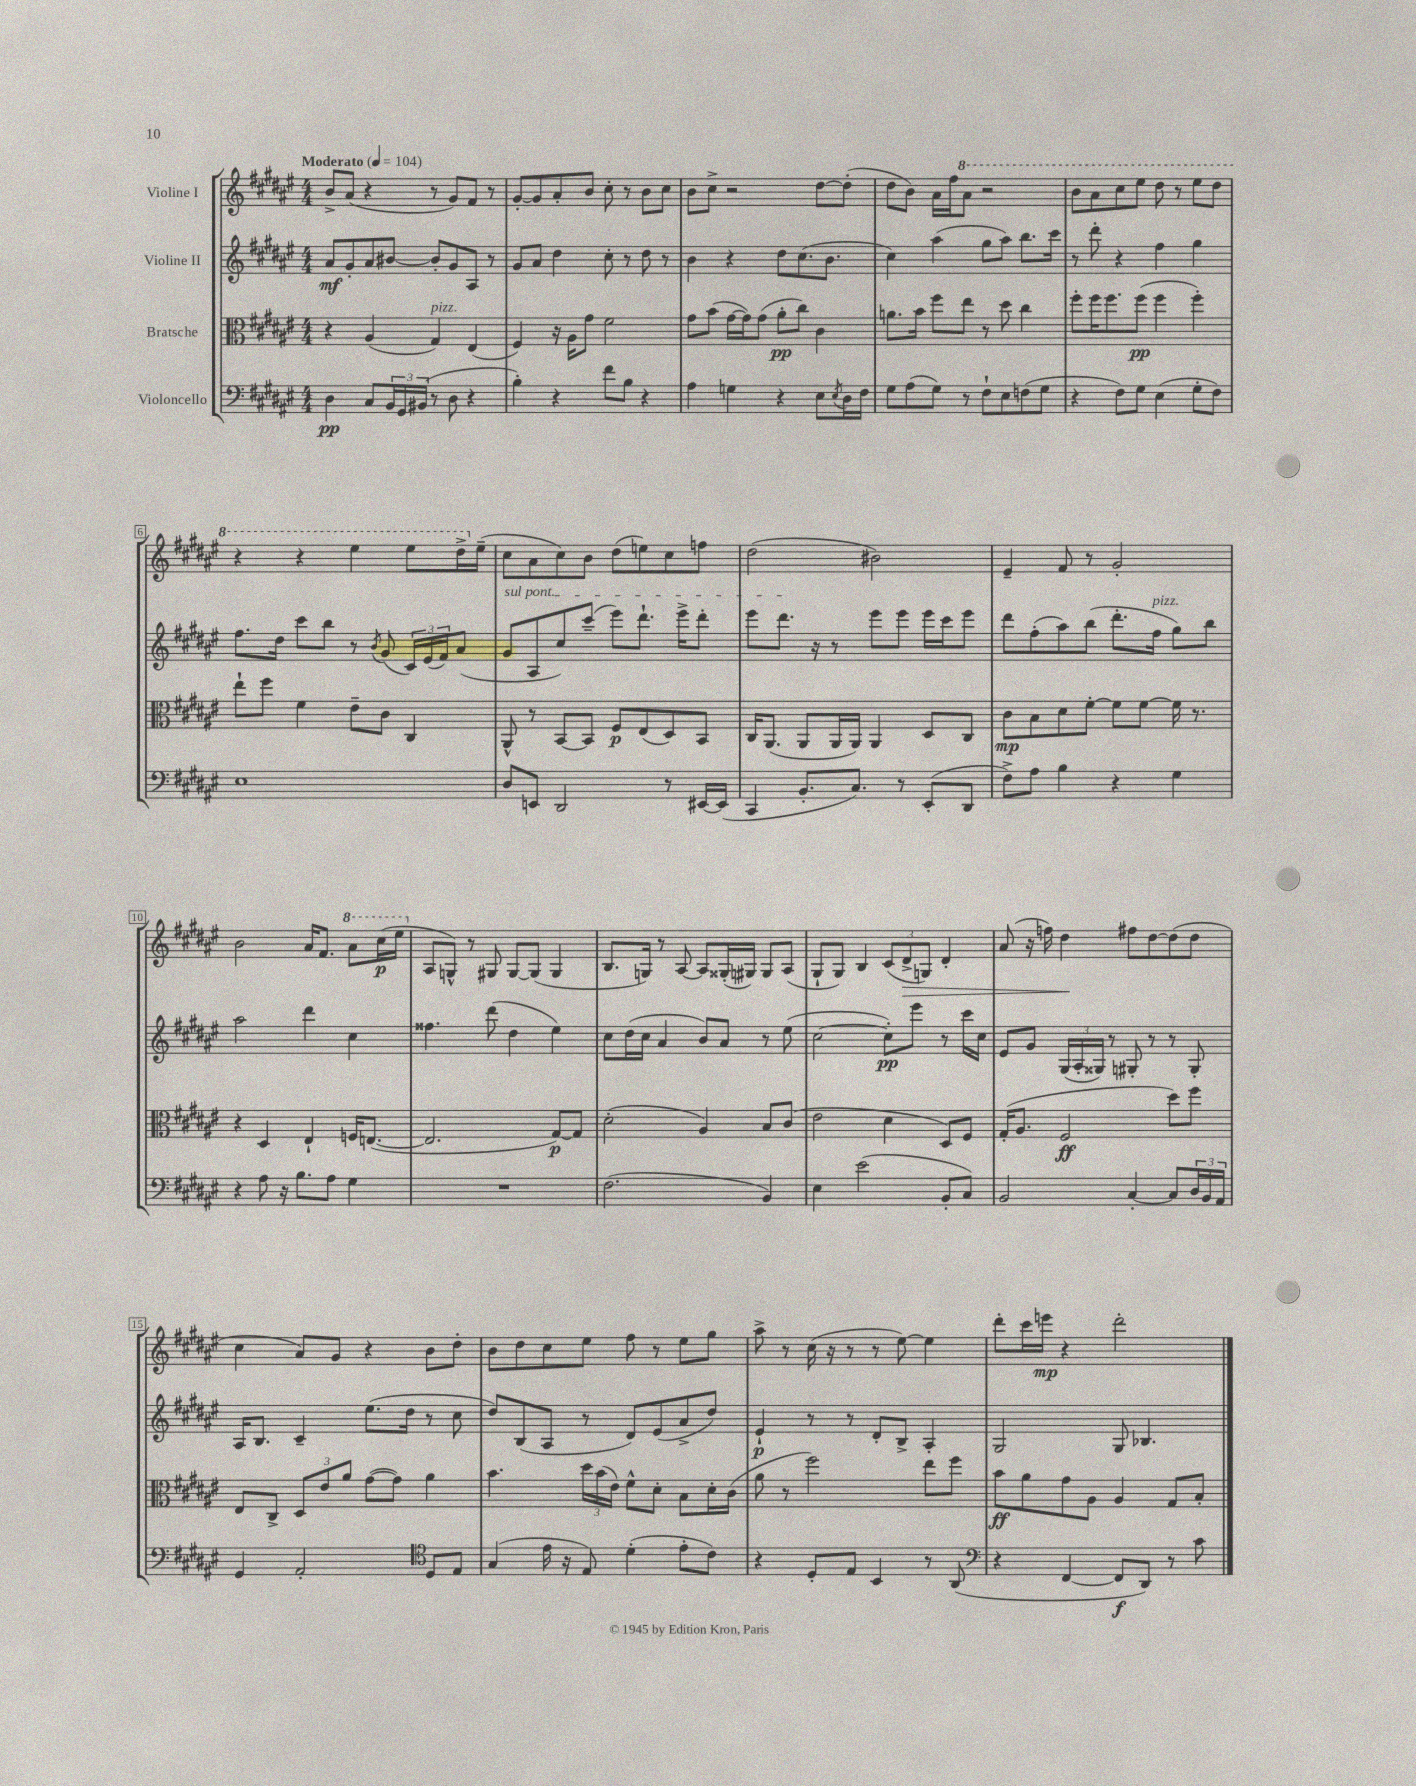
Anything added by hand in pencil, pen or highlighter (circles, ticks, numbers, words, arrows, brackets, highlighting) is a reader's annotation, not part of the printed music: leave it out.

**kern	**dynam	**kern	**dynam	**kern	**dynam	**kern	**dynam
*part4	*part4	*part3	*part3	*part2	*part2	*part1	*part1
*staff4	*staff4	*staff3	*staff3	*staff2	*staff2	*staff1	*staff1
*I"Violoncello	*	*I"Bratsche	*	*I"Violine II	*	*I"Violine I	*
*clefF4	*	*clefC3	*	*clefG2	*	*clefG2	*
*k[f#c#g#d#a#e#]	*	*k[f#c#g#d#a#e#]	*	*k[f#c#g#d#a#e#]	*	*k[f#c#g#d#a#e#]	*
*M4/4	*	*M4/4	*	*M4/4	*	*M4/4	*
*MM104	*	*MM104	*	*MM104	*	*MM104	*
=1	=1	=1	=1	=1	=1	=1	=1
!	!	!	!	!	!	!LO:TX:a:B:t=Moderato	!
4D#\	pp	4r	.	8a#/L	mf	8b^/L	.
.	.	.	.	8g#'/	.	(8a#/J	.
8C#/L	.	(4A#/	.	8a#/	.	4r	.
24BB/L	.	.	.	[8b#X/J	.	.	.
24GG#/	.	.	.	.	.	.	.
(24BB#X/JJ	.	.	.	.	.	.	.
!	!	!LO:TX:a:i:t=pizz.	!	!	!	!	!
8r	.	4G#/)	.	8b#'/L]	.	8r	.
8D#\	.	.	.	8g#/	.	8g#/L)	.
4r	.	(4E#/	.	8A#/J	.	8f#/J	.
.	.	.	.	8r	.	8r	.
=2	=2	=2	=2	=2	=2	=2	=2
4B'\)	.	4F#/)	.	8g#/L	.	[8g#'/L	.
.	.	.	.	8a#/J	.	8g#/]	.
4r	.	16r	.	4dd#\	.	8a#'/	.
.	.	16A#\KL	.	.	.	.	.
.	.	8g#\J	.	.	.	8b/J	.
8f#\L	.	2f#\	.	8cc#'\	.	8cc#'\	.
8B\J	.	.	.	8r	.	8r	.
4r	.	.	.	8dd#\	.	8b\L	.
.	.	.	.	8r	.	8cc#\J	.
=3	=3	=3	=3	=3	=3	=3	=3
4A#\	.	8g#\L	.	4b\	.	8b\L	.
.	.	(8b\J	.	.	.	8cc#^\J	.
4Gn\	.	[16g#\LL	.	4r	.	2r	.
.	.	16g#\J])	.	.	.	.	.
.	.	(8g#\J	.	.	.	.	.
4r	.	8a#'\L	pp	8dd#\L	.	.	.
.	.	8cc#\J)	.	(8.cc#\	.	.	.
8E#\L	.	4c#\	.	.	.	[8dd#\L	.
.	.	.	.	8.b\J	.	.	.
8qE#/	.	.	.	.	.	.	.
16D#\L	.	.	.	.	.	(8dd#'\J]	.
16F#\JJ	.	.	.	.	.	.	.
=4	=4	=4	=4	=4	=4	=4	=4
8G#\L	.	8.an\L	.	4cc#\)	.	8dd#\L	.
(8A#\	.	.	.	.	.	8b\J)	.
.	.	16b\Jk	.	.	.	.	.
8G#\J)	.	8ff#\L	.	(4aa#\	.	16a#\LL	.
.	.	.	.	.	.	16ff#\J	.
*	*	*	*	*	*	*8va	*
8r	.	8ee#\J	.	.	.	8aa#\J	.
8F#`\L	.	8r	.	8gg#\L	.	2r	.
8E#\	.	8dd#\	.	8aa#\J)	.	.	.
(8Fn\	.	4cc#\	.	8.bb\L	.	.	.
8G#\J	.	.	.	.	.	.	.
.	.	.	.	16ccc#\Jk	.	.	.
=5	=5	=5	=5	=5	=5	=5	=5
4r	.	8ff#'\L	.	8r	.	8bb\L	.
.	.	16ff#\K	.	8ddd#'\	.	8aa#\	.
.	.	8.ff#\	.	.	.	.	.
8F#\L)	.	.	.	4r	.	8ccc#\	.
8G#\J	.	(8ff#\J	pp	.	.	8eee#\J	.
(4E#\	.	4ff#\	.	4ff#\	.	8ddd#\	.
.	.	.	.	.	.	8r	.
8G#'\L	.	4ff#'\)	.	4gg#\	.	8eee#\L	.
8F#\J)	.	.	.	.	.	8ddd#\J	.
!!LO:LB:g=z
=6	=6	=6	=6	=6	=6	=6	=6
1E#	.	8ee#`\L	.	8.ff#\L	.	4r	.
.	.	8ff#\J	.	.	.	.	.
.	.	.	.	16dd#\Jk	.	.	.
.	.	4f#\	.	8ccc#\L	.	4r	.
.	.	.	.	8bb\J	.	.	.
.	.	8e#~\L	.	8r	.	4eee#\	.
.	.	.	.	8qb/	.	.	.
.	.	8c#\J	.	(8g#/	.	.	.
.	.	4C#/	.	24c#/LL)	.	8eee#\L	.
.	.	.	.	(24e#/	.	.	.
.	.	.	.	24f#/J)	.	.	.
.	.	.	.	(8a#/J	.	16ddd#^\L	.
*	*	*	*	*	*	*X8va	*
.	.	.	.	.	.	(16ee#~\JJ	.
=7	=7	=7	=7	=7	=7	=7	=7
!	!	!	!	!LO:TX:a:i:t=sul pont.	!	!	!
8D#/L	.	8AA#^^/	.	8g#/L	.	8cc#\L	.
8EEn/J	.	8r	.	8A#/	.	8a#\	.
2DD#/	.	[8BB/L	.	8cc#/)	.	8cc#\)	.
.	.	8BB/J]	.	(8ccc#~/J	.	8b\J	.
.	.	8F#/L	p	8eee#\L)	.	(8dd#\L	.
.	.	(8E#/	.	8.ddd#`\J	.	8een\)	.
8r	.	8D#/)	.	.	.	8cc#\	.
.	.	.	.	16eee#^\KL	.	.	.
[16EE#X/LL	.	8BB/J	.	8ddd#'\J	.	8ffn\J	.
(16EE#/JJ]	.	.	.	.	.	.	.
=8	=8	=8	=8	=8	=8	=8	=8
4CC#/	.	16C#/KL	.	8eee#\L	.	(2dd#\	.
.	.	(8.AA#/J	.	.	.	.	.
.	.	.	.	8.ddd#\J	.	.	.
8.BB'/L	.	8AA#/L	.	.	.	.	.
.	.	.	.	16r	.	.	.
.	.	16AA#/L	.	8r	.	.	.
8.C#/J)	.	16AA#/JJ)	.	.	.	.	.
.	.	4AA#/	.	8eee#\L	.	2b#X\)	.
8r	.	.	.	8eee#\J	.	.	.
(8EE#'/L	.	8D#/L	.	16eee#\LL	.	.	.
.	.	.	.	16ccc#\J	.	.	.
8DD#/J	.	8C#/J	.	8eee#\J	.	.	.
=9	=9	=9	=9	=9	=9	=9	=9
8F#^\L)	.	8c#\L	mp	8ddd#\L	.	4e#~/	.
8A#\J	.	8B\	.	(8ff#'\	.	.	.
4B\	.	8d#\	.	8aa#\)	.	8f#/	.
.	.	[8f#'\J	.	(8bb\J	.	8r	.
4r	.	8f#\L]	.	8.ddd#'\L	.	2g#'/	.
.	.	[8f#\J	.	.	.	.	.
!	!	!	!	!LO:TX:a:i:t=pizz.	!	!	!
.	.	.	.	16ff#\Jk	.	.	.
4G#\	.	16f#\]	.	8gg#\L)	.	.	.
.	.	8.r	.	.	.	.	.
.	.	.	.	8bb\J	.	.	.
!!LO:LB:g=z
=10	=10	=10	=10	=10	=10	=10	=10
4r	.	4r	.	2aa#\	.	2b\	.
8A#\	.	4D#/	.	.	.	.	.
16r	.	.	.	.	.	.	.
8.B\L	.	.	.	.	.	.	.
.	.	4E#`/	.	4ddd#\	.	16a#/KL	.
.	.	.	.	.	.	8.f#/J	.
8A#\J	.	.	.	.	.	.	.
*	*	*	*	*	*	*8va	*
4G#\	.	16Fn/KL	.	4cc#\	.	8aa#\L	.
.	.	([8.En/J	.	.	.	.	.
.	.	.	.	.	.	(16ccc#\L	p
.	.	.	.	.	.	16eee#\JJ	.
=11	=11	=11	=11	=11	=11	=11	=11
*	*	*	*	*	*	*X8va	*
1r	.	2.E/]	.	4.ff##X\	.	8A#/L	.
.	.	.	.	.	.	8Gn^^/J)	.
.	.	.	.	.	.	8r	.
.	.	.	.	(8ddd#\	.	8G#X/	.
.	.	.	.	4dd#\	.	[8G#/L	.
.	.	.	.	.	.	(8G#/J]	.
.	.	[8G#/L)	p	4ee#\)	.	4G#/	.
.	.	8G#/J]	.	.	.	.	.
=12	=12	=12	=12	=12	=12	=12	=12
(2.F#\	.	(2d#'\	.	8cc#\L	.	8.B/L	.
.	.	.	.	(16dd#\L	.	.	.
.	.	.	.	16cc#\JJ	.	16Gn/Jk)	.
.	.	.	.	4a#/	.	8r	.
.	.	.	.	.	.	[8A#/	.
.	.	4A#/)	.	8b/L)	.	8A#/L]	.
.	.	.	.	8a#/J	.	(16G##X'/L	.
.	.	.	.	.	.	16G#X/JJ)	.
4BB/)	.	8B/L	.	8r	.	8G#/L	.
.	.	(8c#/J	.	(8ee#\	.	(8A#/J	.
=13	=13	=13	=13	=13	=13	=13	=13
4E#\	.	2e#\	.	[2cc#\	.	8G#`/L	.
.	.	.	.	.	.	8G#/J)	.
(2e#\	.	.	.	.	.	4B/	.
.	.	4d#\	.	8cc#'\L])	pp	(12c#/L	.
!	!	!	!	!	!	!	!LO:HP:b
.	.	.	.	.	.	12d#^/	>
.	.	.	.	8eee#\J	.	.	.
.	.	.	.	.	.	12Gn/J)	.
8BB'/L	.	8D#/L)	.	8r	.	4d#'/	.
8C#/J)	.	8F#/J	.	16ccc#\LL	.	.	.
.	.	.	.	16cc#\JJ	.	.	.
=14	=14	=14	=14	=14	=14	=14	=14
2BB/	.	(16G#'/KL	.	8e#/L	.	(8a#/	.
.	.	8.A#/J	.	.	.	.	.
.	.	.	.	8g#/J	.	16r	.
.	.	.	.	.	.	16ffn\)	.
.	.	2F#/	ff	(24G#/LL	.	4dd#\	.
.	.	.	.	24A#'/	.	.	.
.	.	.	.	24G##X/JJ)	.	.	.
.	.	.	.	8r	.	.	.
[4C#'/	.	.	.	8G#X'/	.	8ff#X\L	]
.	.	.	.	8r	.	[8dd#\	.
8C#/L]	.	8dd#\L)	.	8r	.	(8dd#\]	.
24D#/L	.	8ff#\J	.	8G#'/	.	8dd#\J	.
24BB/	.	.	.	.	.	.	.
24AA#/JJ	.	.	.	.	.	.	.
!!LO:LB:g=z
=15	=15	=15	=15	=15	=15	=15	=15
4GG#/	.	8E#/L	.	16A#/KL	.	4cc#\	.
.	.	.	.	8.B/J	.	.	.
.	.	8C#^/J	.	.	.	.	.
2AA#'/	.	12D#/L	.	4c#~/	.	8a#/L)	.
.	.	12e#/	.	.	.	.	.
.	.	.	.	.	.	8g#/J	.
.	.	12a#/J	.	.	.	.	.
.	.	([8g#\L	.	(8.ee#\L	.	4r	.
.	.	8g#\J])	.	.	.	.	.
.	.	.	.	16dd#\Jk	.	.	.
*clefC4	*	*	*	*	*	*	*
8D#/L	.	4a#\	.	8r	.	8b\L	.
8E#/J	.	.	.	8cc#\	.	8dd#'\J	.
=16	=16	=16	=16	=16	=16	=16	=16
(4G#/	.	4.b\	.	8dd#/L)	.	8b\L	.
.	.	.	.	(8B/	.	8dd#\	.
16e#\	.	.	.	8A#/J	.	8cc#\	.
16r	.	.	.	.	.	.	.
8E#/)	.	24dd#\LL	.	8r	.	8ee#\J	.
.	.	(24b\	.	.	.	.	.
.	.	24e#\JJ)	.	.	.	.	.
(4d#'\	.	8f#^^\L	.	8d#/L)	.	8ff#\	.
.	.	8d#'\J	.	(8e#/	.	8r	.
8e#'\L	.	8B\L	.	8a#^/	.	8ee#\L	.
8c#\J)	.	16d#'\L	.	8dd#/J)	.	8gg#\J	.
.	.	(16c#\JJ	.	.	.	.	.
=17	=17	=17	=17	=17	=17	=17	=17
4r	.	8a#\	.	4e#`/	p	8aa#^\	.
.	.	8r	.	.	.	8r	.
8D#'/L	.	2ff#\)	.	8r	.	(16cc#\	.
.	.	.	.	.	.	16r	.
8E#/J	.	.	.	8r	.	8r	.
4BB/	.	.	.	8d#'/L	.	8r	.
.	.	.	.	8B^/J	.	[8ee#\)	.
8r	.	8ee#\L	.	4A#'/	.	4ee#\]	.
(8AA#/	.	8ff#\J	.	.	.	.	.
=18	=18	=18	=18	=18	=18	=18	=18
*clefF4	*	*	*	*	*	*	*
4r	.	8b\L	ff	2G#/	.	8ddd#'\L	.
.	.	8a#\	.	.	.	16ccc#\L	.
.	.	.	.	.	.	16eeen\JJ	mp
[4FF#/	.	8g#\	.	.	.	4r	.
.	.	8A#\J	.	.	.	.	.
8FF#/L]	f	4A#/	.	8G#/	.	2ddd#'\	.
8DD#/J)	.	.	.	4.B-X/	.	.	.
8r	.	8G#/L	.	.	.	.	.
8c#\	.	8B'/J	.	.	.	.	.
==	==	==	==	==	==	==	==
*-	*-	*-	*-	*-	*-	*-	*-
